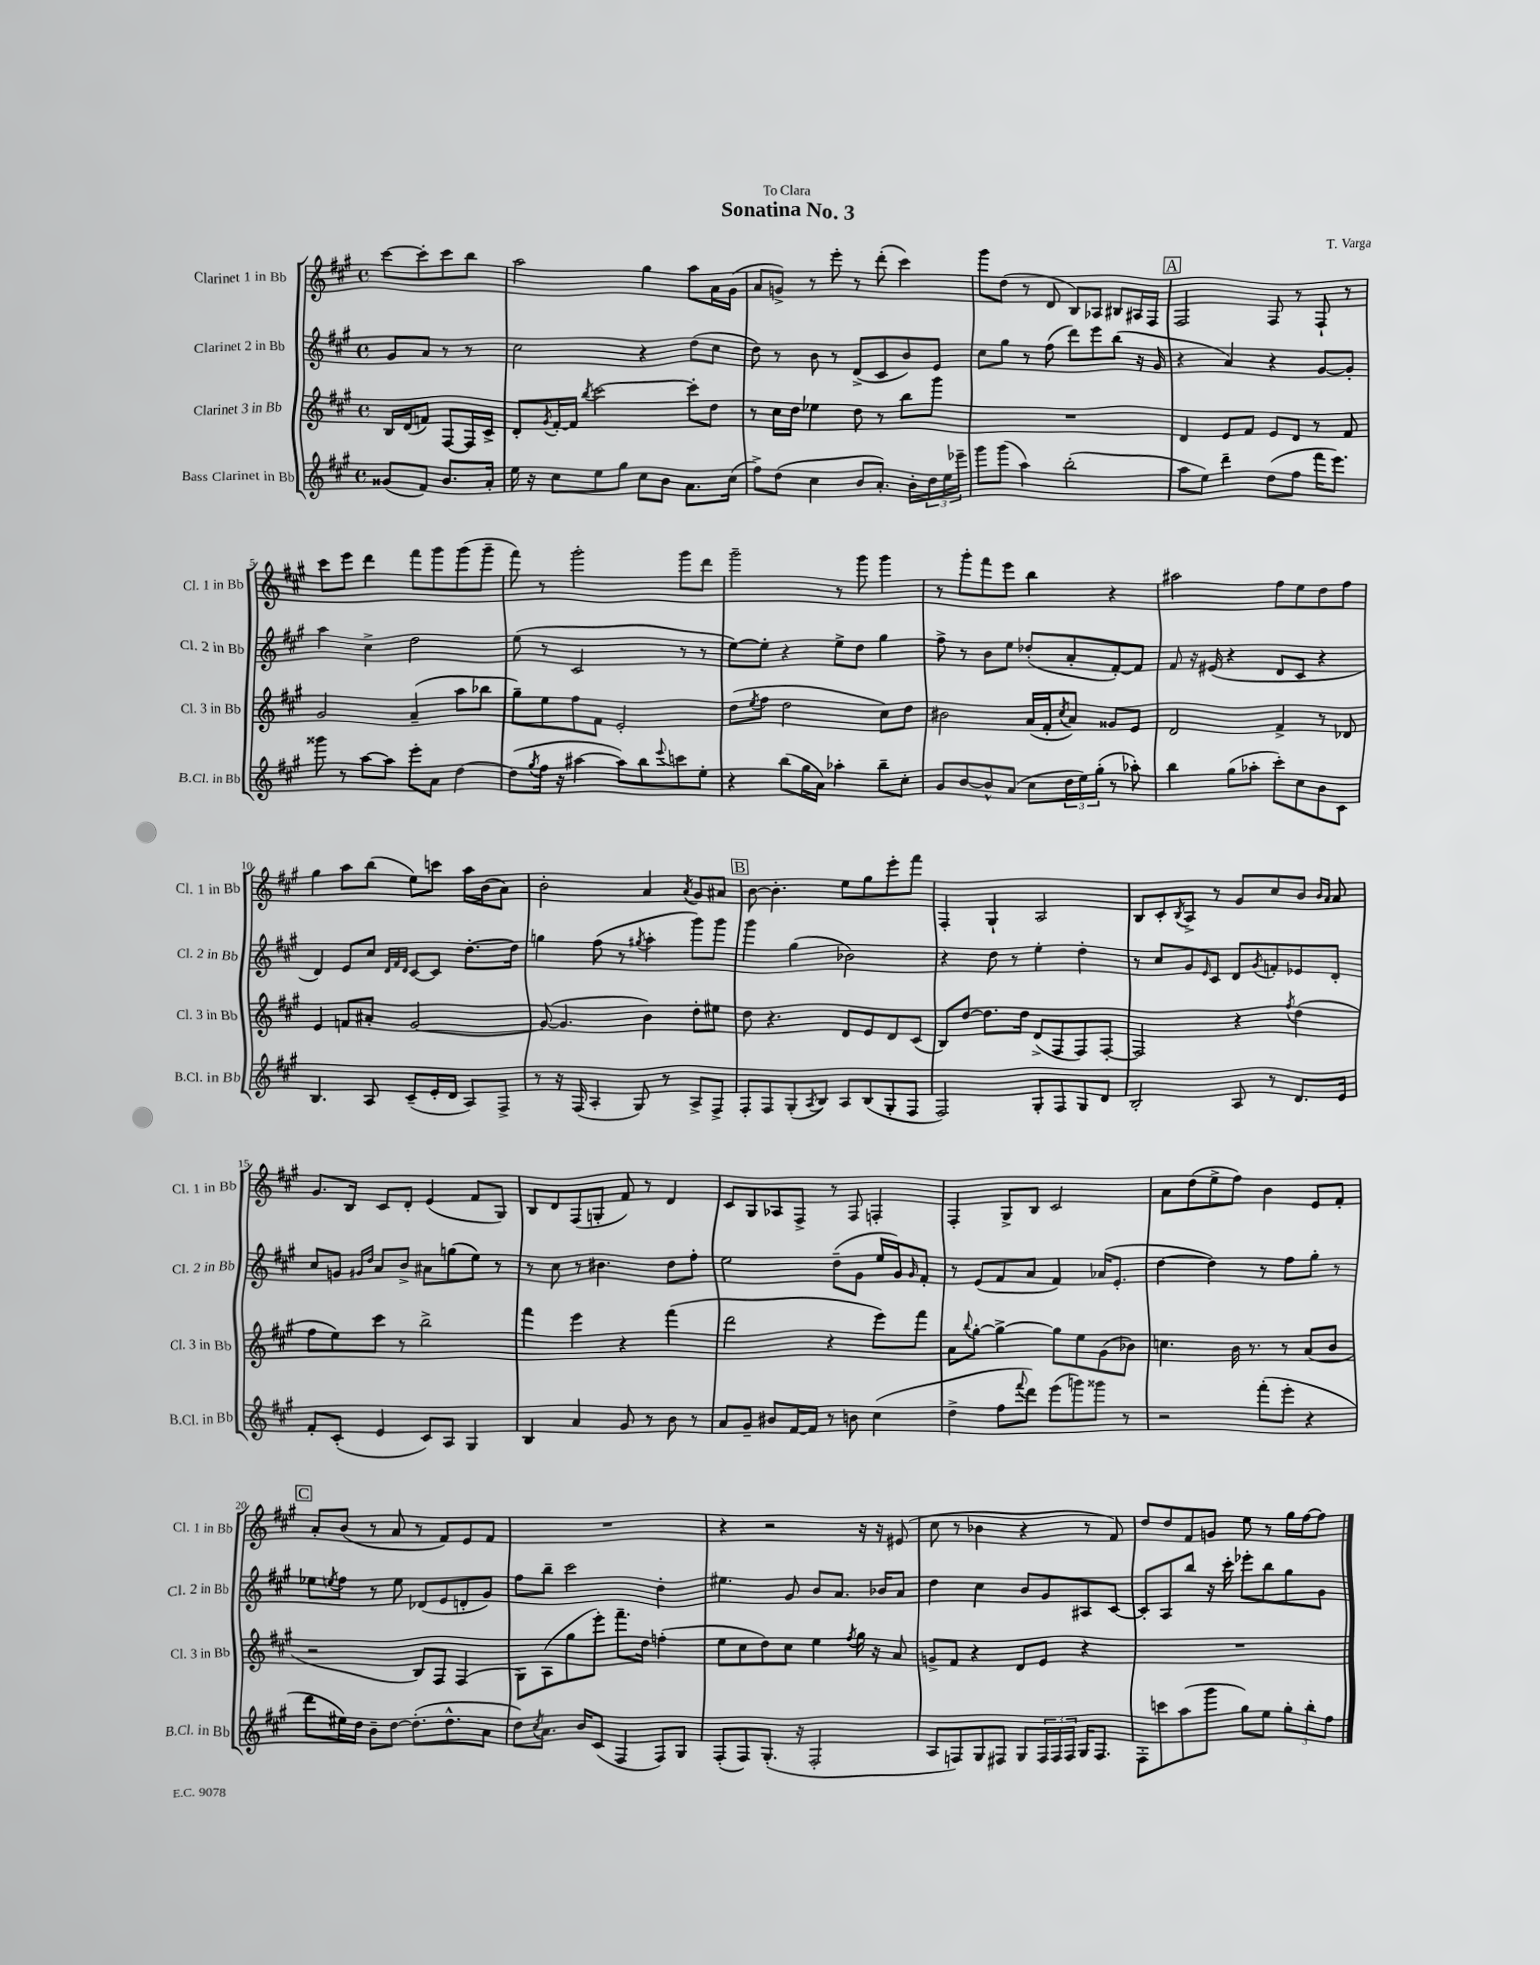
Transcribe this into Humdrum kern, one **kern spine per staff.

**kern	**kern	**kern	**kern
*part4	*part3	*part2	*part1
*staff4	*staff3	*staff2	*staff1
*I"Bass Clarinet in Bb	*I"Clarinet 3 in Bb	*I"Clarinet 2 in Bb	*I"Clarinet 1 in Bb
*I'B.Cl. in Bb	*I'Cl. 3 in Bb	*I'Cl. 2 in Bb	*I'Cl. 1 in Bb
*clefG2	*clefG2	*clefG2	*clefG2
*k[f#c#g#]	*k[f#c#g#]	*k[f#c#g#]	*k[f#c#g#]
*M4/4	*M4/4	*M4/4	*M4/4
*met(c)	*met(c)	*met(c)	*met(c)
=	=	=	=
(8g##X/L	16B/LL	8g#/L	[8ccc#\L
.	(16d/J	.	.
8f#/J)	8fn/J)	8a/J	8ccc#'\]
8.b/L	[8F#/L	8r	8ccc#\
.	16F#/L]	8r	8bb\J
16a'/Jk	16c#^/JJ	.	.
=1	=1	=1	=1
16ee\	8d'/L	2cc#\	2aa\
16r	.	.	.
.	8qg#/	.	.
8cc#\L	[16f#'/L	.	.
.	16f#/JJ]	.	.
.	8qbb/	.	.
8ee\	[2ccc#\	.	.
8gg#\J	.	.	.
8cc#\L	.	4r	4gg#\
8b\J	.	.	.
8.a\L	8ccc#'\L]	(8dd\L	8aa\L
.	8dd\J	8cc#\J	16a\L
(16cc#\Jk	.	.	(16g#\JJ
=2	=2	=2	=2
8ff#^\L)	8r	8dd\)	8a/L
(8dd\J	16cc#\LL	8r	8gn^/J)
.	16dd\JJ	.	.
4cc#\	4ee-X\	8b\	8r
.	.	8r	8eee'\
8b/L	8dd\	(8d^/L	8r
8.a'/J)	8r	8c#/	(8ddd'\
.	8bb\L	8b/)	4ccc#\)
16b'\LL	.	.	.
24dd\	8ggg#\J	8e/J	.
24ee\	.	.	.
24eee-X~\JJ	.	.	.
=3	=3	=3	=3
8ggg#\L	1r	8cc#\L	8ggg#\L
(8ggg#\J	.	8gg#\J	(8dd\J
4aa\)	.	8r	8r
.	.	(8ff#\	8d/
(2bb'\	.	8ddd\L)	8B/L)
.	.	8eee\	8A-X/J
.	.	(8bb\J	8B#X/L
.	.	16r	16A#X/L
.	.	16g#/	16F#/JJ
!!LO:REH:place=s1:t=A
=4	=4	=4	=4
8aa\L	4d/	4r	2F#/
8ee\J)	.	.	.
4ddd~\	8e/L	4a/)	.
.	8f#/J	.	.
(8dd\L	8e/L	4r	8F#/
8ff#\J	8d/J	.	8r
16fff#\KL	8r	[8g#/L	8F#`/
8.eee\J)	.	.	.
.	8f#/	8g#'/J]	8r
!!LO:LB:g=z
=5	=5	=5	=5
8ggg##X\	2g#/	4aa\	8ccc#\L
8r	.	.	8eee\J
[8aa\L	.	4cc#^\	4ddd\
8aa\J]	.	.	.
8eee'\L	(4a~/	2dd\	8fff#\L
8a\J	.	.	8ggg#\
[4dd\	8aa\L	.	(8ggg#\
.	8bb-X\J	.	8ggg#~\J
=6	=6	=6	=6
(8dd\L]	8gg#~\L)	(8ee\	8fff#\)
8qgg#/	.	.	.
16ff#\Jk	8ee\	8r	8r
16r	.	.	.
[4aa#X\	8ff#\	2c#/	2ggg#'\
.	8f#\J	.	.
8aa#\L])	2e'/	.	.
8bb\	.	.	.
8qqeee/	.	.	.
8cccn\	.	8r	8ggg#\L
8ee'\J	.	8r	8ddd\J
=7	=7	=7	=7
4r	(8dd\L	[8ee\L)	2ggg#~\
.	8qee/	.	.
.	8ff#\J	8ee'\J]	.
(8bb\L	2dd\	4r	.
16gg#\L	.	.	.
16a\JJ)	.	.	.
4aa-X'\	.	8ee^\L	8r
.	.	8dd\J	8ggg#\
8bb~\L	8cc#\L)	4gg#\	4ggg#\
8cc#'\J	8dd\J	.	.
=8	=8	=8	=8
8g#/L	2b#X\	8ff#^\	8r
[8b/	.	8r	8ggg#'\L
8b^^/]	.	8b\L	8fff#\
(8a/J	.	8ee\J	8eee\J
8cc#\L	(16a/LL	(8dd-X'/L	4bb\
.	16f#'/J	.	.
.	8qcc#/	.	.
24dd\L	8a/J)	8a'/	.
24ee\)	.	.	.
(24gg#'\JJ	.	.	.
8r	8g##X/L	[8f#'/)	4r
8aa-X'\)	8e/J	8f#/J]	.
=9	=9	=9	=9
4bb\	2d/	8f#/	2aa#X\
.	.	16r	.
.	.	(16e#X/	.
(8gg#\L	.	4r	.
8aa-X'\J	.	.	.
8ccc#'\L)	4f#^/	8d/L	8ff#\L
8cc#\	.	8c#/J	8ee\
8b\	8r	4r	8dd\
8c#\J	8d-X/	.	8ff#\J
!!LO:LB:g=z
=10	=10	=10	=10
4.B/	4e/	4d/)	4gg#\
.	8fn/L	8e/L	8aa\L
8A/	8a#X'/J	8cc#/J	(8bb\J
.	.	32qqd/LLL	.
.	.	32qqf#/	.
.	.	32qqd/JJJ	.
(8c#~/L	[2g#/	[8c#/L	8ee\L)
16e'/L	.	8c#/J]	8cccn\J
16d/JJ	.	.	.
8A/L)	.	[8.dd'\L	16aa\LL
.	.	.	(16b\J
8F#^/J	.	.	8a\J)
.	.	16dd\Jk]	.
=11	=11	=11	=11
8r	(8g#/_	4ggn\	2b'\
16r	4.g#/]	.	.
(16F#/	.	.	.
4A'/	.	(8ff#\	.
.	.	8r	.
.	.	8qgg#X/	.
8G#/)	4b\)	4aa'\	4a/
8r	.	.	.
.	.	.	8qa/
8A^/L	8dd'\L	8ggg#\L)	8g#/L
8F#^/J	8ee#X\J	8ggg#\J	8a#X/J
!!LO:REH:place=s1:t=B
=12	=12	=12	=12
8F#'/L	8dd\	4ggg#\	[8b\
8F#/	4.r	.	4.b'\]
(8G#'/	.	(4gg#\	.
8qA/	.	.	.
8B/J)	.	.	.
8A/L	8d/L	2b-X\)	8ee\L
(8B/	8e/	.	8gg#\
8G#'/	8d/	.	8eee'\
8F#/J	(8c#/J	.	8fff#\J
=13	=13	=13	=13
2F#/)	8B/L)	4r	4F#'/
.	[8dd/J	.	.
.	8.dd\L]	8dd\	4G#`/
.	.	8r	.
.	16dd\Jk	.	.
8G#'/L	(8d^/L	4ee'\	2A/
8F#/	8F#/	.	.
8G#/	8F#/)	4dd'\	.
8d/J	[8F#'/J	.	.
=14	=14	=14	=14
2B'/	2F#/]	8r	8B/L
.	.	8cc#/L	8c#'/
.	.	.	8qB/
.	.	8g#/	8A^/J
.	.	16qqe/	.
.	.	8c#/J	8r
8A/	4r	8d/L	8g#/L
.	.	8qg#/	.
8r	.	8fn'/	8cc#/
.	8qff#/	.	.
8.d/L	(4dd\	8e-X/	8b/J
.	.	.	16qqb/LL
.	.	.	16qqa/JJ
.	.	8d'/J	8a/
16e/Jk	.	.	.
!!LO:LB:g=z
=15	=15	=15	=15
8f#'/L	8ff#\L	8cc#/L	8.g#/L
(8c#'/J	8ee\)	8gn/J	.
.	.	.	16B/Jk
.	.	16qqg#X/LL	.
.	.	16qqdd/JJ	.
4e/	8ccc#\J	8a/L	8c#/L
.	8r	8b^/J	8d'/J
8c#/L)	2bb^\	8a#X\L	(4e/
8A/J	.	(8ggn\	.
4G#/	.	8ee\J)	8f#/L
.	.	8r	8G#/J)
=16	=16	=16	=16
4B/	4fff#\	8r	8B/L
.	.	8cc#\	8d/
4a/	4eee\	8r	(8F#/
.	.	4.b#X\	8Gn'/J
8g#/	4r	.	8f#/)
8r	.	.	8r
8b\	(4fff#\	8dd\L	4d/
8r	.	8ff#'\J	.
=17	=17	=17	=17
8a/L	2ddd\	2ee\	8c#/L
8g#~/J	.	.	8G#/
8b#X/L	.	.	8A-X/
[16f#/L	.	.	8F#^/J
16f#/JJ]	.	.	.
8r	4r	(8dd~\L	8r
8bn\	.	8g#\J	8F#/
(4cc#\	8eee\L)	16ee/LL	4Fn'/
.	.	16g#/J)	.
.	.	16qqg#/	.
.	8fff#\J	8f#'/J	.
=18	=18	=18	=18
4dd^\	8a\L	8r	4F#'/
.	8qqbb/	.	.
.	[8gg#'\J	(8e/L	.
8ff#\L	4gg#^\_	8f#/	8G#^/L
8qqfff#/	.	.	.
8ddd\J)	.	8a/J	8B/J
(8eee\L	8gg#\L]	4f#/)	2c#/
8gggn\)	8ee\	.	.
8ggg##X\J	(8g#\	(16a-X/KL	.
.	.	8.e'/J	.
8r	8b-X\J)	.	.
=19	=19	=19	=19
2r	4.ccn\	[4dd\	8a\L
.	.	.	(8dd\
.	.	4dd\])	8ee^\
.	16b\	.	8ff#\J)
.	8.r	.	.
(8fff#'\L	.	8r	4b\
8eee'\J	8r	8ff#\L	.
4r	(8a/L	8gg#'\J	8e/L
.	8b/J	8r	8f#'/J
!!LO:LB:g=z
!!LO:REH:place=s1:t=C
=20	=20	=20	=20
8ddd\L	2r	8ee-X\L	8a'/L
.	.	8qeen/	.
16ee#X\L)	.	8ff#\J	(8b/J
16dd\JJ	.	.	.
8b~\L	.	8r	8r
[8dd\J	.	8ee\	8a/
(8.dd'\L]	8B/L)	(8d-X/L	8r
.	8F#/J	8e/	8f#/L)
8.dd^^\	.	.	.
.	(4F#/	8dn'/	8e/
8a\J	.	8g#/J)	8f#/J
=21	=21	=21	=21
8dd\L)	8G#\L)	8ff#\L	1r
8qcc#/	.	.	.
8.a\J	(8A\	8bb~\J	.
.	8gg#\	2ccc#\	.
16b/KL	.	.	.
(8c#/J	8eee'\J)	.	.
4F#/	8.fff#~\L	.	.
.	16dd\Jk	.	.
8F#/L)	(4ffn'\	4dd'\	.
8G#/J	.	.	.
=22	=22	=22	=22
(8F#'/L	8ee\L	4.ee#X\	4r
8F#/)	8cc#\	.	.
(8.G#'/J	8dd\)	.	2r
.	8cc#\J	8g#/	.
16r	.	.	.
2F#'/	4ee\	8b/L	.
.	.	8.a/J	.
.	8qff#/	.	.
.	16gg#\	.	16r
.	16r	16b-X/KL	16r
.	8a/	8a/J	(8e#X/
=23	=23	=23	=23
8A/L	8gn^/L	4dd\	8cc#\
8Fn/)	8f#/J	.	8r
8G#/	4r	4cc#\	4b-X\
8F#X/J	.	.	.
8G#/L	8d/L	8b/L	4r
24F#/L	8e/J	8g#/	.
24F#/	.	.	.
24F#/JJ	.	.	.
16G#/KL	4r	8A#X/	8r
8.F#/J	.	.	.
.	.	[8c#/J	8f#/)
=24	=24	=24	=24
8F#'\L	1r	8c#'/L]	8dd/L
8cccn\	.	8A/	8dd/
(8aa\	.	8bb/J	8f#/
8ggg#\J	.	16r	8gn/J
.	.	16ccc#'\	.
8gg#\L)	.	8eee-X'\L	8ee\
8ee\J	.	8bb\	8r
12gg#'\L	.	8gg#\	16gg#\LL
.	.	.	[16ff#\J
12bb'\	.	.	.
.	.	8g#\J	8ff#\J]
12ff#\J	.	.	.
==	==	==	==
*-	*-	*-	*-
